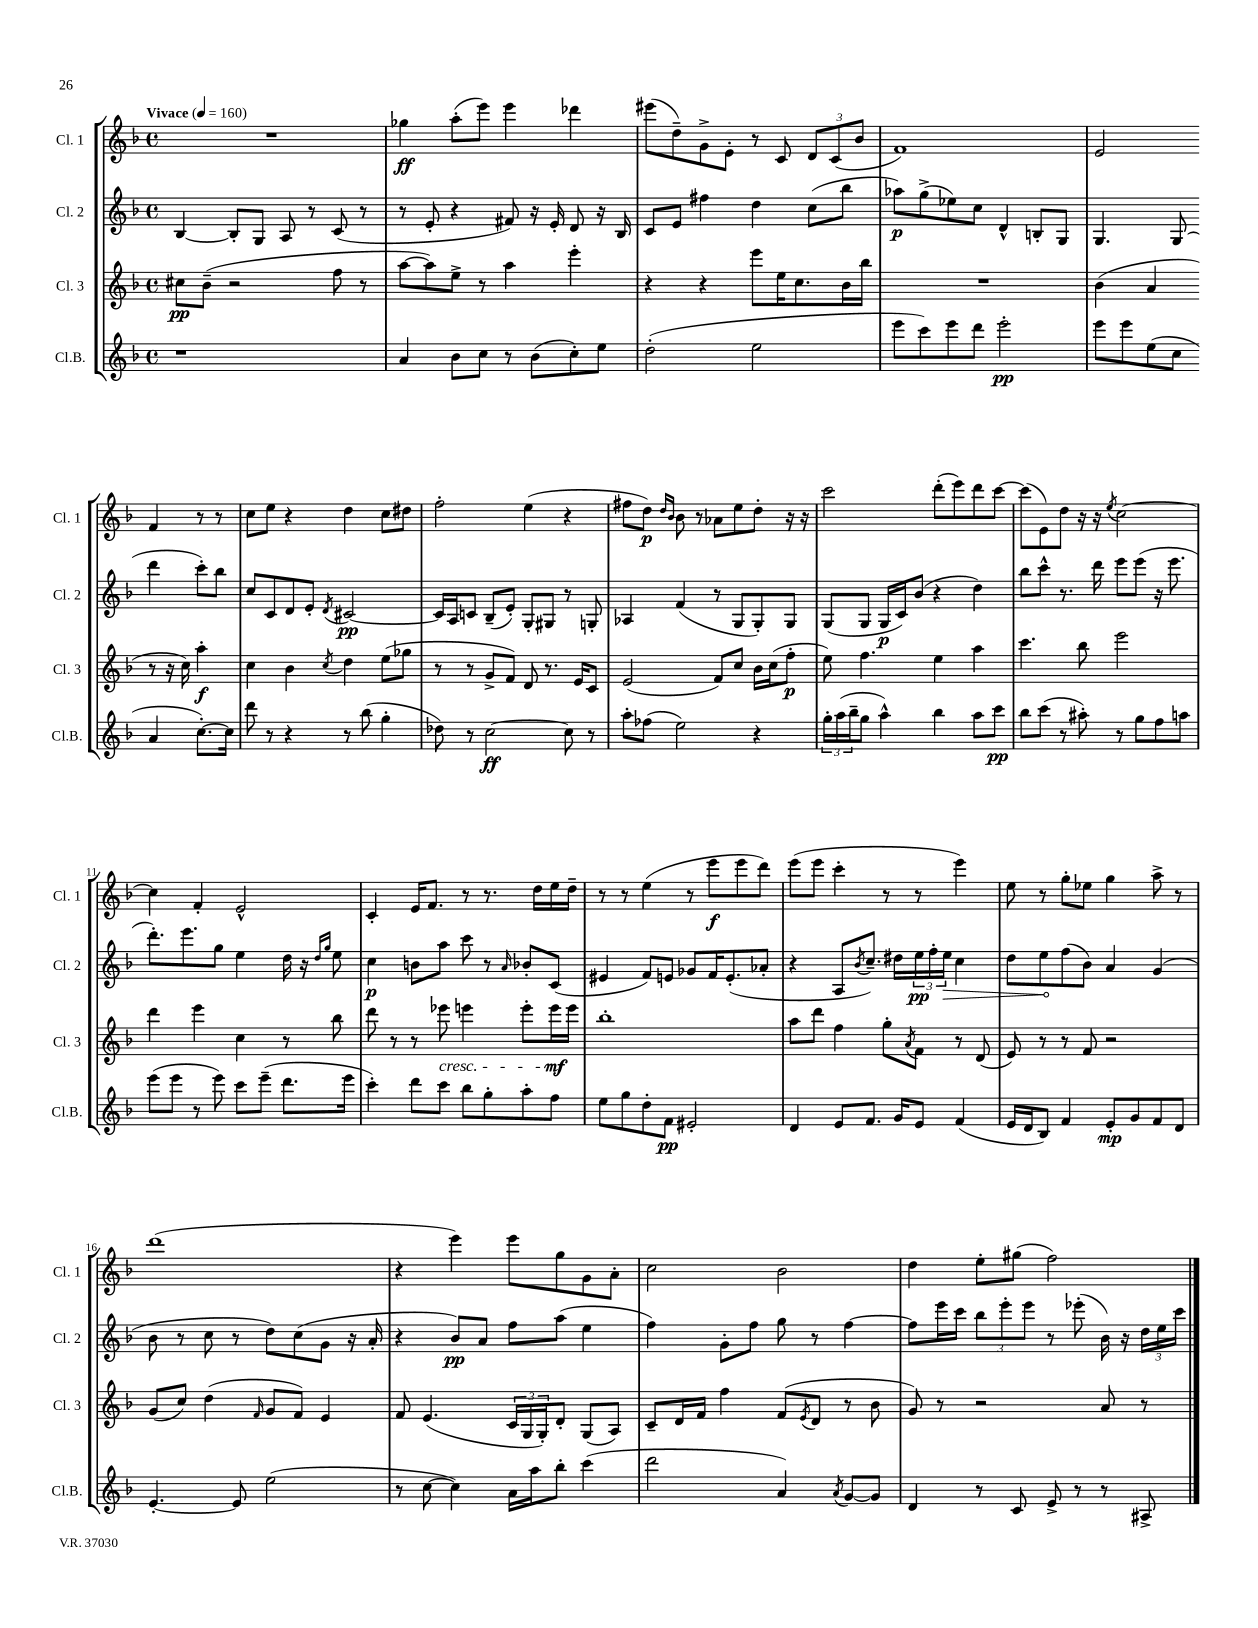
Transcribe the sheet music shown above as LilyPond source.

<<
\new StaffGroup <<
\new Staff = "s0" \with { instrumentName = "Cl. 1" shortInstrumentName = "Cl. 1" } {
    \clef treble \key f \major \defaultTimeSignature \time 4/4 \tempo "Vivace" 4 = 160
    R1 |
    ges''4\ff a''8-.( e'''8) e'''4 des'''4 |
    eis'''8( d''8--) g'8-> e'8-. r8 c'8 \tuplet 3/2 { d'8 c'8( bes'8 } |
    f'1) |
    e'2 f'4 r8 r8 |
    c''8 e''8 r4 d''4 c''8 dis''8 |
    f''2-. e''4( r4 |
    fis''8 d''8\p) \grace { d''16 bes'16 } bes'8 r8 aes'8 e''8 d''8-. r16 r16 |
    c'''2 d'''8-.( e'''8) d'''8 c'''8~ |
    c'''8( e'8) d''8 r16 r16 \acciaccatura { e''8 } c''2~ |
    c''4 f'4-. e'2-^ |
    c'4-. e'16 f'8. r8 r8. d''16 e''16 d''16-- |
    r8 r8 e''4( r8 e'''8\f e'''8 d'''8) |
    e'''8( e'''8 c'''4-. r8 r8 e'''4) |
    e''8 r8 g''8-. ees''8 g''4 a''8-> r8 |
    d'''1( |
    r4 e'''4) e'''8 g''8 g'8 a'8-. |
    c''2 bes'2 |
    d''4 e''8-. gis''8( f''2) \bar "|." |
}
\new Staff = "s1" \with { instrumentName = "Cl. 2" shortInstrumentName = "Cl. 2" } {
    \clef treble \key f \major \defaultTimeSignature \time 4/4
    bes4~ bes8-. g8 a8 r8 c'8( r8 |
    r8 e'8-. r4 fis'8) r16 e'16-. d'8 r16 bes16 |
    c'8 e'8 fis''4 d''4 c''8( bes''8 |
    aes''8\p) g''8->( ees''8) c''8 d'4-^ b8-. g8 |
    g4. g8( d'''4 c'''8-.) bes''8 |
    c''8 c'8 d'8 e'8-. \acciaccatura { d'8 } cis'2~\pp |
    cis'16 a16 c'8 bes8--( e'8-.) g8-. gis8 r8 g8-. |
    aes4 f'4( r8 g8 g8-.) g8 |
    g8( g8 g16\p c'16) bes'8( r4 d''4) |
    bes''8 c'''8-^ r8. d'''16 e'''8 e'''8( r16 e'''8. |
    d'''8.-.) e'''8. g''8 e''4 d''16 r16 \grace { d''16 g''16 } e''8 |
    c''4\p b'8 a''8 c'''8 r8 \grace { a'16 } bes'8-. c'8( |
    eis'4 f'8) e'8 ges'8 f'16 e'8.-.( aes'8-. |
    r4 a8 \acciaccatura { bes'8 } c''8.--) dis''16 \tuplet 3/2 { e''16\pp f''16-. \once \override Hairpin.circled-tip = ##t e''16\> } c''4 |
    d''8 e''8\! f''8( bes'8) a'4 g'4( |
    bes'8 r8 c''8 r8 d''8) c''8( g'8 r16 a'16-. |
    r4 bes'8\pp) a'8 f''8 a''8( e''4 |
    f''4) g'8-. f''8 g''8 r8 f''4~ |
    f''8 e'''16 c'''16 \tuplet 3/2 { bes''8 e'''8-. e'''8 } r8 ees'''8-.( bes'16) r16 \tuplet 3/2 { d''16 e''16 c'''16 } \bar "|." |
}
\new Staff = "s2" \with { instrumentName = "Cl. 3" shortInstrumentName = "Cl. 3" } {
    \clef treble \key f \major \defaultTimeSignature \time 4/4
    cis''8\pp bes'8--( r2 f''8 r8 |
    a''8~ a''8) e''8-> r8 a''4 e'''4-. |
    r4 r4 e'''8 e''16 c''8. bes'16 bes''16 |
    R1 |
    bes'4( a'4 r8 r16 c''16) a''4-.\f |
    c''4 bes'4 \acciaccatura { c''8 } d''4 e''8( ges''8 |
    r8 r8 g'8-> f'8) d'8 r8. e'16 c'8 |
    e'2( f'8) c''8 bes'16 c''16( f''8-.\p |
    e''8) f''4. e''4 a''4 |
    c'''4. bes''8 e'''2 |
    d'''4 e'''4 c''4 r8 bes''8 |
    d'''8 r8 r8 ees'''8\cresc e'''4 e'''8-. e'''16\mf\! e'''16 |
    bes''1-. |
    a''8 d'''8 f''4 g''8-. \acciaccatura { a'8 } f'8 r8 d'8( |
    e'8) r8 r8 f'8 r2 |
    g'8( c''8) d''4( \grace { f'16 } g'8 f'8) e'4 |
    f'8 e'4.( \tuplet 3/2 { c'16 g16 g16-.) } d'8-. g8( a8) |
    c'8-- d'16 f'16 f''4 f'8( \acciaccatura { e'8 } d'8 r8 bes'8 |
    g'8) r8 r2 a'8 r8 \bar "|." |
}
\new Staff = "s3" \with { instrumentName = "Cl.B." shortInstrumentName = "Cl.B." } {
    \clef treble \key f \major \defaultTimeSignature \time 4/4
    r1 |
    a'4 bes'8 c''8 r8 bes'8( c''8-.) e''8 |
    d''2-.( e''2 |
    e'''8 c'''8) e'''8 d'''8 e'''2-.\pp |
    e'''8 e'''8 e''8( c''8 a'4 c''8.~-.) c''16 |
    d'''8 r8 r4 r8 bes''8( g''4-. |
    des''8) r8 c''2~\ff c''8 r8 |
    a''8-. fes''8( e''2) r4 |
    \tuplet 3/2 { g''16-. a''16( bes''16-- } g''8 a''4-^) bes''4 a''8 c'''8\pp |
    bes''8 c'''8( r8 ais''8-.) r8 g''8 f''8 a''8 |
    e'''8( e'''8 r8 e'''8) c'''8 e'''8--( d'''8. e'''16 |
    c'''4-.) d'''8 c'''8 bes''8 g''8-. a''8-. f''8 |
    e''8 g''8 d''8-. f'8\pp eis'2-. |
    d'4 e'8 f'8. g'16 e'8 f'4( |
    e'16 d'16 bes8) f'4 e'8-.\mp g'8 f'8 d'8 |
    e'4.~-. e'8 e''2( |
    r8 c''8~ c''4) a'16 a''16 bes''8-. c'''4( |
    d'''2 a'4) \acciaccatura { a'8 } g'8~ g'8 |
    d'4 r8 c'8 e'8-> r8 r8 ais8-> \bar "|." |
}
>>
>>
